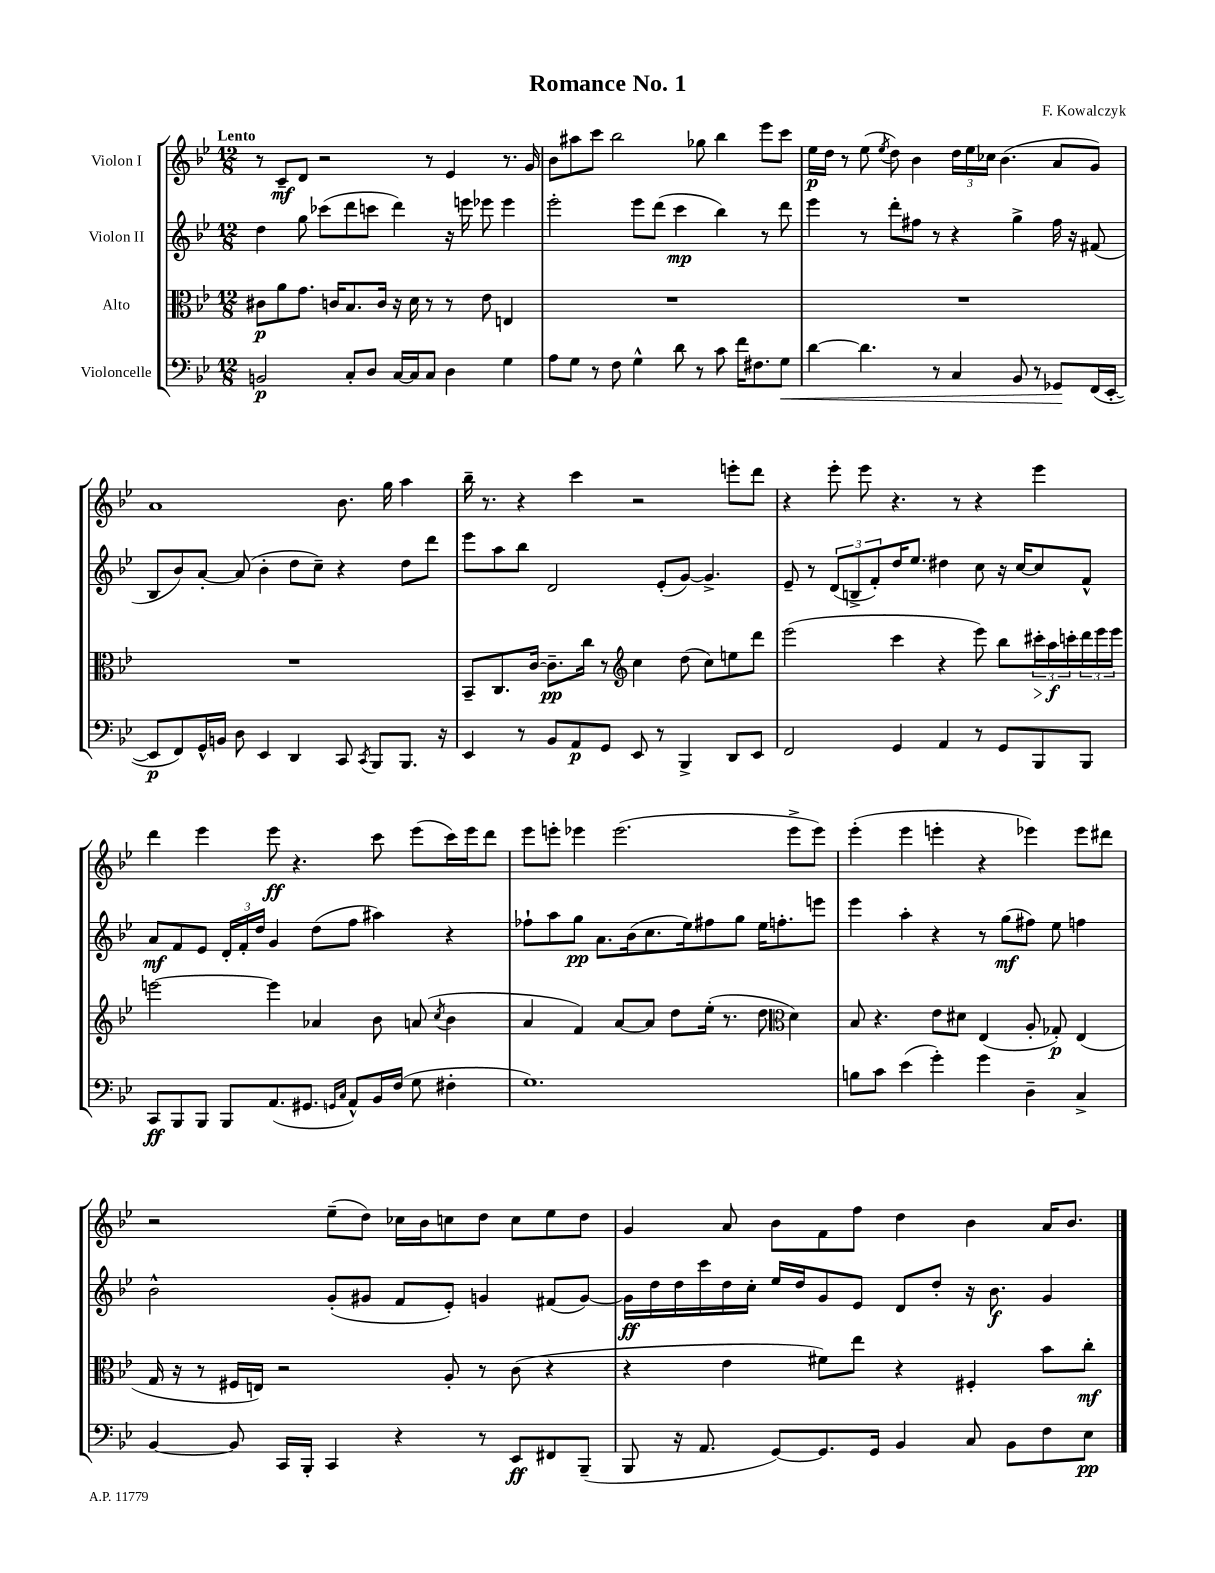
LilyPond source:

\header { title = "Romance No. 1" composer = "F. Kowalczyk" }
<<
\new StaffGroup <<
\new Staff = "s0" \with { instrumentName = "Violon I" } {
    \clef treble \key bes \major \numericTimeSignature \time 12/8 \tempo "Lento"
    r8 c'8--\mf d'8 r2 r8 ees'4 r8. g'16 |
    bes'8 ais''8 c'''8 bes''2 ges''8 bes''4 ees'''8 c'''8 |
    ees''16\p d''16 r8 ees''8( \acciaccatura { ees''8 } d''8) bes'4 \tuplet 3/2 { d''16 ees''16 ces''16 } bes'4.( a'8 g'8) |
    a'1 bes'8. g''16 a''4 |
    bes''16-- r8. r4 c'''4 r2 e'''8-. d'''8 |
    r4 ees'''8-. ees'''8 r4. r8 r4 ees'''4 |
    d'''4 ees'''4 ees'''8\ff r4. c'''8 ees'''8( c'''16) ees'''16 d'''8 |
    ees'''8 e'''8-. ees'''4 ees'''2.( ees'''8-> ees'''8) |
    ees'''4-.( ees'''4 e'''4-. r4 ees'''4) ees'''8 dis'''8 |
    r2 ees''8--( d''8) ces''16 bes'16 c''8 d''8 c''8 ees''8 d''8 |
    g'4 a'8 bes'8 f'8 f''8 d''4 bes'4 a'16 bes'8. \bar "|." |
}
\new Staff = "s1" \with { instrumentName = "Violon II" } {
    \clef treble \key bes \major \numericTimeSignature \time 12/8
    d''4 g''8 ces'''8( d'''8 c'''8 d'''4) r16 e'''16 ees'''8 ees'''4 |
    ees'''2-. ees'''8 d'''8( c'''4\mp bes''4) r8 d'''8 |
    ees'''4 r8 d'''8-. fis''8 r8 r4 g''4-> fis''16 r16 fis'8( |
    bes8 bes'8) a'8~-. a'8( bes'4-. d''8 c''8--) r4 d''8 d'''8 |
    ees'''8 a''8 bes''8 d'2 ees'8-.( g'8~) g'4.-> |
    ees'8-- r8 \tuplet 3/2 { d'8( b8-> f'8-.) } d''16 ees''8. dis''4 c''8 r16 c''16~ c''8 f'8-^ |
    a'8\mf f'8 ees'8 \tuplet 3/2 { d'16-. f'16-. d''16 } g'4 d''8( f''8 ais''4) r4 |
    fes''8-! a''8 g''8\pp a'8. bes'16( c''8. ees''16) fis''8 g''8 ees''16 f''8.-. e'''8 |
    ees'''4 a''4-. r4 r8 g''8\mf( fis''8) ees''8 f''4 |
    bes'2-^ g'8-.( gis'8 f'8 ees'8-.) g'4 fis'8( g'8~) |
    g'16\ff d''16 d''16 c'''16 d''16 c''16-. ees''16 d''16 g'8 ees'8 d'8 d''8-. r16 bes'8.\f g'4 \bar "|." |
}
\new Staff = "s2" \with { instrumentName = "Alto" } {
    \clef alto \key bes \major \numericTimeSignature \time 12/8
    cis'8\p a'8 g'8. c'16 bes8. c'16 r16 d'16 r8 r8 ees'8 e4 |
    R1. |
    R1. |
    R1. |
    bes,8-- c8. c'16~ c'8.--\pp c''16 r8 \clef treble c''4 d''8( c''8) e''8 d'''8 |
    ees'''2( c'''4 r4 ees'''8) bes''8 \tuplet 3/2 { cis'''16-.\> a''16\f\! c'''16-. } \tuplet 3/2 { d'''16 ees'''16 ees'''16 } |
    e'''2~ e'''4 aes'4 bes'8 a'8( \acciaccatura { c''8 } bes'4 |
    a'4 f'4) a'8~ a'8 d''8 ees''16-.( r8. d''8 \clef alto d'4) |
    bes8 r4. ees'8 dis'8 ees4( a8-. ges8-.\p) ees4( |
    g16 r16 r8 fis16 e16) r2 a8-. r8 c'8( r4 |
    r4 ees'4 fis'8) ees''8 r4 fis4-. bes'8 c''8-.\mf \bar "|." |
}
\new Staff = "s3" \with { instrumentName = "Violoncelle" } {
    \clef bass \key bes \major \numericTimeSignature \time 12/8
    b,2\p c8-. d8 c16~ c16 c8 d4 g4 |
    a8 g8 r8 f8 g4-^ d'8 r8 c'8 f'16 fis8. g8\< |
    d'4~ d'4. r8 c4 bes,8 r8 ges,8\! f,16( ees,16~-. |
    ees,8\p f,8) g,16-^ b,16 d8 ees,4 d,4 c,8 \acciaccatura { c,8 } bes,,8 bes,,8. r16 |
    ees,4 r8 bes,8 a,8\p g,8 ees,8 r8 bes,,4-> d,8 ees,8 |
    f,2 g,4 a,4 r8 g,8 bes,,8 bes,,8 |
    c,8\ff bes,,8 bes,,8 bes,,8 a,8.( gis,8. \grace { g,16 c16 } a,8-^) bes,16 f16( g8 fis4-. |
    g1.) |
    b8 c'8 ees'4( g'4-.) g'4 d4-- c4-> |
    bes,4~ bes,8 c,16 bes,,16-. c,4 r4 r8 ees,8\ff fis,8 bes,,8--( |
    bes,,8 r16 a,8. g,8~) g,8. g,16 bes,4 c8 bes,8 f8 ees8\pp \bar "|." |
}
>>
>>
\layout { \context { \Score \remove "Bar_number_engraver" } }
